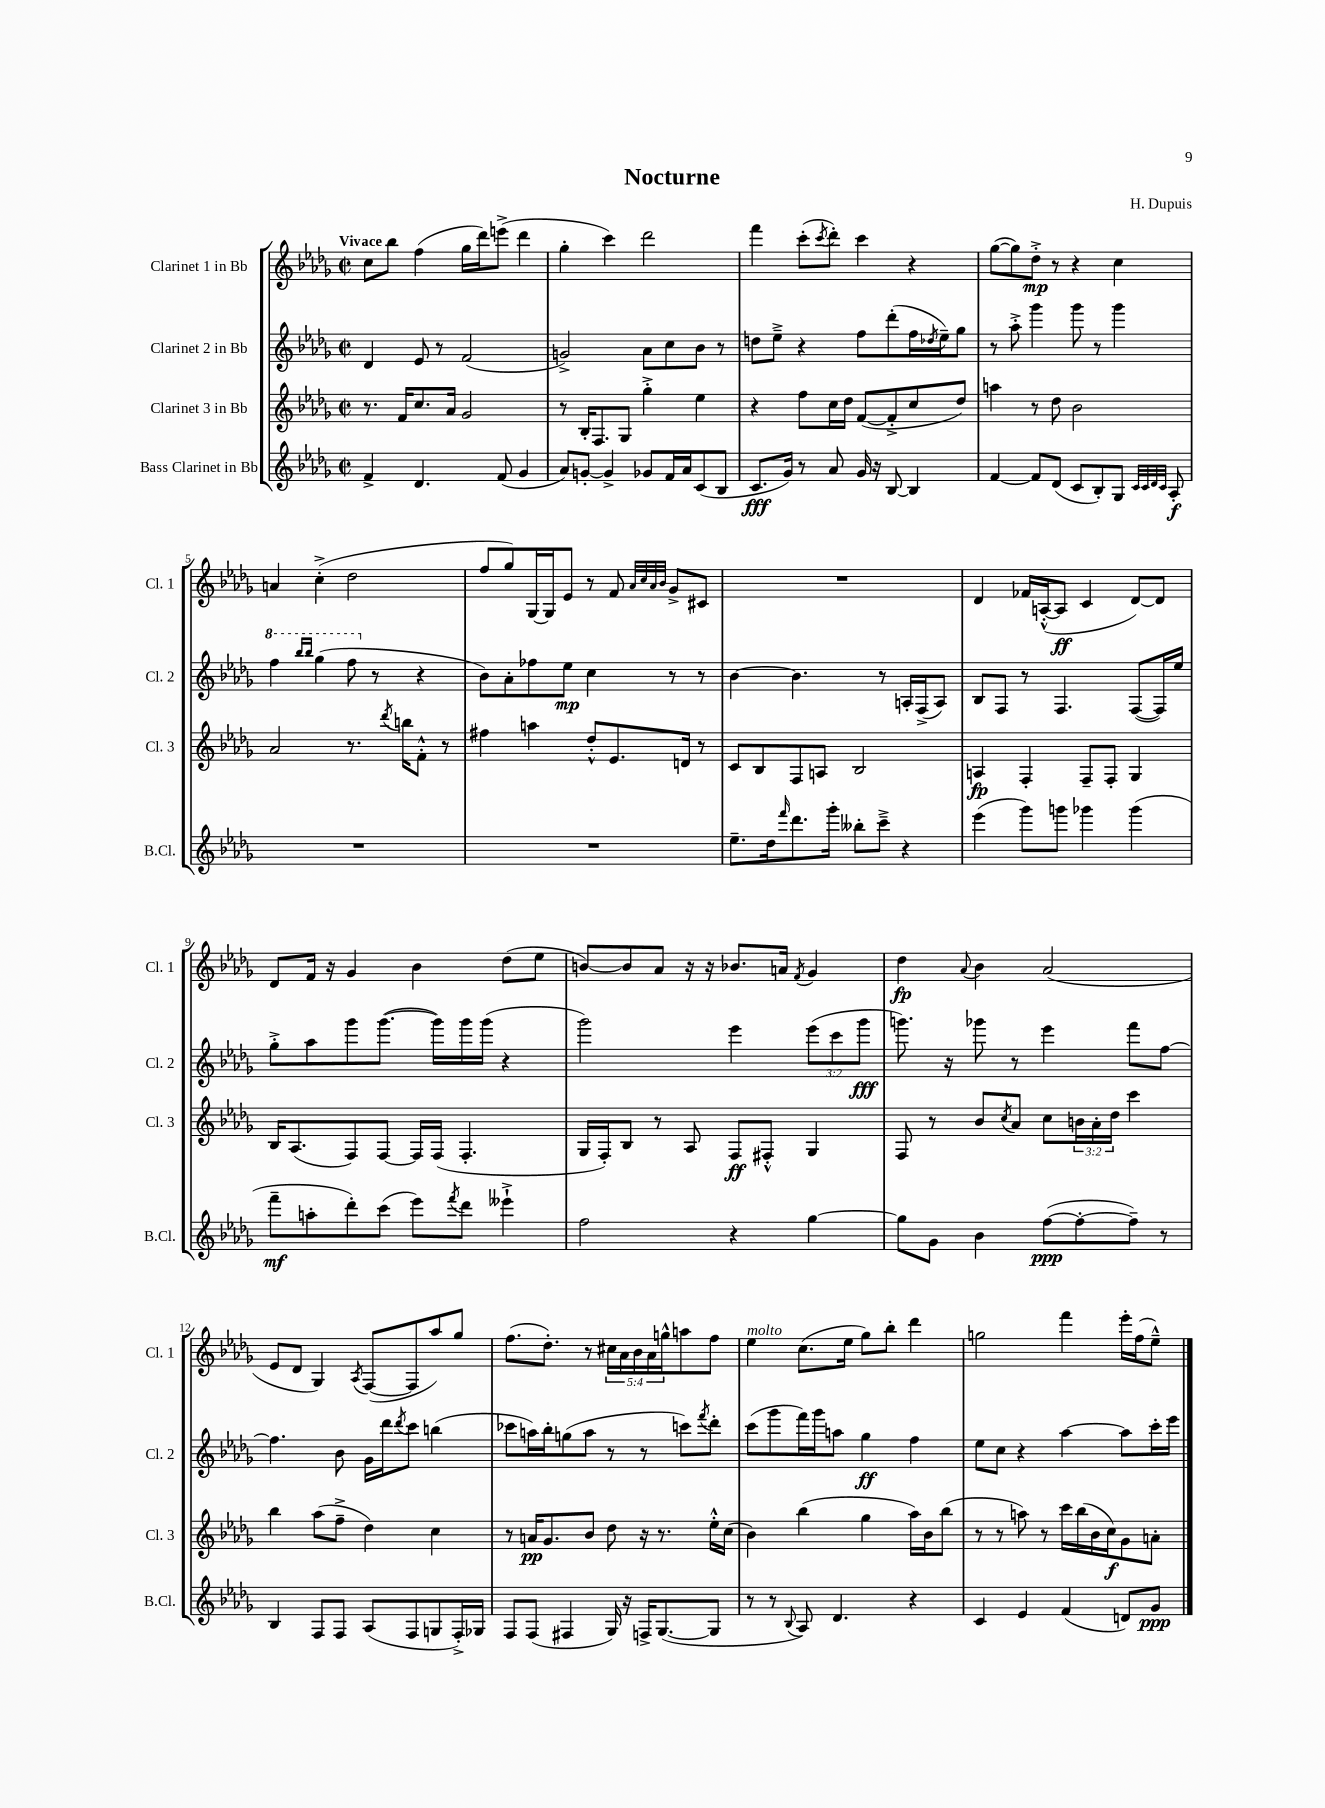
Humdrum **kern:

**kern	**dynam	**kern	**dynam	**kern	**dynam	**kern	**dynam
*part4	*part4	*part3	*part3	*part2	*part2	*part1	*part1
*staff4	*staff4	*staff3	*staff3	*staff2	*staff2	*staff1	*staff1
*I"Bass Clarinet in Bb	*	*I"Clarinet 3 in Bb	*	*I"Clarinet 2 in Bb	*	*I"Clarinet 1 in Bb	*
*I'B.Cl.	*	*I'Cl. 3	*	*I'Cl. 2	*	*I'Cl. 1	*
*clefG2	*	*clefG2	*	*clefG2	*	*clefG2	*
*k[b-e-a-d-g-]	*	*k[b-e-a-d-g-]	*	*k[b-e-a-d-g-]	*	*k[b-e-a-d-g-]	*
*M2/2	*	*M2/2	*	*M2/2	*	*M2/2	*
*met(c|)	*	*met(c|)	*	*met(c|)	*	*met(c|)	*
=1	=1	=1	=1	=1	=1	=1	=1
!	!	!	!	!	!	!LO:TX:a:B:t=Vivace	!
4f^/	.	8.r	.	4d-/	.	8cc\L	.
.	.	.	.	.	.	8bb-\J	.
.	.	16f/KL	.	.	.	.	.
4.d-/	.	8.cc/	.	8e-/	.	(4ff\	.
.	.	.	.	8r	.	.	.
.	.	16a-/Jk	.	.	.	.	.
.	.	2g-/	.	(2f/	.	16gg-\LL	.
.	.	.	.	.	.	16ddd-\J)	.
(8f/	.	.	.	.	.	(8eeen^\J	.
4g-/	.	.	.	.	.	4ddd-\	.
=2	=2	=2	=2	=2	=2	=2	=2
8a-/L)	.	8r	.	2gn^/)	.	4gg-'\	.
[8gn'/J	.	16B-'/KL	.	.	.	.	.
.	.	8.F/	.	.	.	.	.
4g^/]	.	.	.	.	.	4ccc\)	.
.	.	8G-/J	.	.	.	.	.
8g-X/L	.	4gg-'^\	.	8a-\L	.	2ddd-\	.
16f/L	.	.	.	8cc\	.	.	.
16a-/J	.	.	.	.	.	.	.
(8c/	.	4ee-\	.	8b-\J	.	.	.
8B-/J	.	.	.	8r	.	.	.
=3	=3	=3	=3	=3	=3	=3	=3
8.c/L	fff	4r	.	8ddn\L	.	4fff\	.
.	.	.	.	8ee-~^\J	.	.	.
16g-/Jk)	.	.	.	.	.	.	.
8r	.	8ff\L	.	4r	.	(8ccc'\L	.
.	.	.	.	.	.	8qccc/	.
8a-/	.	16cc\L	.	.	.	8ddd-'\J)	.
.	.	16dd-\JJ	.	.	.	.	.
16g-/	.	([8f/L	.	8ff\L	.	4ccc\	.
16r	.	.	.	.	.	.	.
[8B-/	.	8f'^/]	.	(8ddd-'\	.	.	.
4B-/]	.	8cc/	.	16ff\L	.	4r	.
.	.	.	.	8qdd-X/	.	.	.
.	.	.	.	16ee-~\J)	.	.	.
.	.	8dd-/J)	.	8gg-\J	.	.	.
=4	=4	=4	=4	=4	=4	=4	=4
[4f/	.	4aan\	.	8r	.	([8gg-\L	.
.	.	.	.	8aa-'^\	.	8gg-\])	.
8f/L]	.	8r	.	4ggg-\	.	8dd-'^\J	mp
(8d-/J	.	8dd-\	.	.	.	8r	.
8c/L	.	2b-\	.	8ggg-\	.	4r	.
8B-'/)	.	.	.	8r	.	.	.
8G-/J	.	.	.	4ggg-\	.	4cc\	.
32qqc/LLL	.	.	.	.	.	.	.
32qqc/	.	.	.	.	.	.	.
32qqd-/	.	.	.	.	.	.	.
32qqc/JJJ	.	.	.	.	.	.	.
8A-'/	f	.	.	.	.	.	.
!!LO:LB:g=z
=5	=5	=5	=5	=5	=5	=5	=5
*	*	*	*	*8va	*	*	*
1r	.	2a-/	.	4fff\	.	4an/	.
.	.	.	.	16qqbbb-/LL	.	.	.
.	.	.	.	16qqbbb-/JJ	.	.	.
.	.	.	.	(4ggg-\	.	(4cc'^\	.
.	.	8.r	.	8fff\	.	2dd-\	.
*	*	*	*	*X8va	*	*	*
.	.	.	.	8r	.	.	.
.	.	8qddd-/	.	.	.	.	.
.	.	16bbn\KL	.	.	.	.	.
.	.	8f'^^\J	.	4r	.	.	.
.	.	8r	.	.	.	.	.
=6	=6	=6	=6	=6	=6	=6	=6
1r	.	4ff#X\	.	8b-\L)	.	8ff/L	.
.	.	.	.	8a-'\	.	8gg-/)	.
.	.	4aan\	.	8ff-X\	.	[16G-/L	.
.	.	.	.	.	.	16G-/J]	.
.	.	.	.	8ee-\J	mp	8e-/J	.
.	.	8dd-'^^/L	.	4cc\	.	8r	.
.	.	8.e-/	.	.	.	8f/	.
.	.	.	.	.	.	32qqa-/LLL	.
.	.	.	.	.	.	32qqcc/	.
.	.	.	.	.	.	32qqa-/	.
.	.	.	.	.	.	32qqb-/JJJ	.
.	.	.	.	8r	.	8g-^/L	.
.	.	16dn/Jk	.	.	.	.	.
.	.	8r	.	8r	.	8c#X/J	.
=7	=7	=7	=7	=7	=7	=7	=7
8.ee-~\L	.	8c/L	.	[4b-\	.	1r	.
.	.	8B-/	.	.	.	.	.
16dd-\k	.	.	.	.	.	.	.
16qqfff/	.	.	.	.	.	.	.
8.ddd-\	.	8F/	.	4.b-\]	.	.	.
.	.	8An/J	.	.	.	.	.
16ggg-'\Jk	.	.	.	.	.	.	.
8bb--X'\L	.	2B-/	.	.	.	.	.
8ccc~^\J	.	.	.	8r	.	.	.
4r	.	.	.	16An'/LL	.	.	.
.	.	.	.	(16F^/J	.	.	.
.	.	.	.	8A/J)	.	.	.
=8	=8	=8	=8	=8	=8	=8	=8
(4eee-\	.	4An/	fp	8B-/L	.	4d-/	.
.	.	.	.	8F/J	.	.	.
8ggg-\L)	.	4F'/	.	8r	.	16f-X/LL	.
.	.	.	.	.	.	([16An'^^/J	.
8gggn\J	.	.	.	4.F/	.	8A/J]	ff
4ggg-X\	.	8F~/L	.	.	.	4c/	.
.	.	8F'/J	.	.	.	.	.
(4ggg-\	.	4G-/	.	([8F/L	.	[8d-/L)	.
.	.	.	.	16F/L])	.	8d-/J]	.
.	.	.	.	16ee-/JJ	.	.	.
!!LO:LB:g=z
=9	=9	=9	=9	=9	=9	=9	=9
8fff~\L	mf	16B-/KL	.	8gg-'^\L	.	8d-/L	.
.	.	(8.A-/	.	.	.	.	.
8aan'\	.	.	.	8aa-\	.	16f/Jk	.
.	.	.	.	.	.	16r	.
8ddd-'\)	.	8F/)	.	8ggg-\	.	4g-/	.
(8ccc\J	.	[8F/J	.	([8.ggg-\J	.	.	.
8eee-\L)	.	16F/LL]	.	.	.	4b-\	.
.	.	(16F/JJ	.	16ggg-\LL])	.	.	.
8qfff/	.	.	.	.	.	.	.
8ddd-\J	.	4.F'/	.	16ggg-\	.	.	.
.	.	.	.	(16ggg-\JJ	.	.	.
4eee--X`^\	.	.	.	4r	.	(8dd-\L	.
.	.	.	.	.	.	8ee-\J	.
=10	=10	=10	=10	=10	=10	=10	=10
2ff\	.	16G-/LL	.	2ggg-\)	.	[8bn/L)	.
.	.	16F'/J)	.	.	.	.	.
.	.	8B-/J	.	.	.	8b/]	.
.	.	8r	.	.	.	8a-/J	.
.	.	8A-/	.	.	.	16r	.
.	.	.	.	.	.	16r	.
4r	.	8F/L	ff	4eee-\	.	8.b-X/L	.
.	.	8F#X'^^/J	.	.	.	.	.
.	.	.	.	.	.	16an/Jk	.
.	.	.	.	.	.	8qf/	.
[4gg-\	.	4G-/	.	(12eee-\L	.	4g-/	.
.	.	.	.	12ccc\	.	.	.
.	.	.	.	12ggg-\J	fff	.	.
=11	=11	=11	=11	=11	=11	=11	=11
8gg-\L]	.	8F/	.	8.gggn\)	.	4dd-\	fp
8g-\J	.	8r	.	.	.	.	.
.	.	.	.	16r	.	.	.
.	.	.	.	.	.	8qqa-/	.
4b-\	.	8b-/L	.	8ggg-X\	.	4b-\	.
.	.	8qcc/	.	.	.	.	.
.	.	8a-/J	.	8r	.	.	.
([8ff\L	ppp	8cc\L	.	4eee-\	.	(2a-/	.
8ff'\_	.	24bn\L	.	.	.	.	.
.	.	24a-'\	.	.	.	.	.
.	.	24dd-\JJ	.	.	.	.	.
8ff~\J])	.	4ccc\	.	8fff\L	.	.	.
8r	.	.	.	[8ff\J	.	.	.
!!LO:LB:g=z
=12	=12	=12	=12	=12	=12	=12	=12
4B-/	.	4bb-\	.	4.ff\]	.	8e-/L	.
.	.	.	.	.	.	8d-/J	.
8F/L	.	(8aa-\L	.	.	.	4G-/)	.
8F/J	.	8ff~^\J	.	8b-\	.	.	.
.	.	.	.	.	.	8qA-/	.
(8A-/L	.	4dd-\)	.	16g-\LL	.	([8F/L	.
.	.	.	.	16ddd-\J	.	.	.
.	.	.	.	8qddd-/	.	.	.
8F/	.	.	.	8ccc\J	.	8F/]	.
8Gn/	.	4cc\	.	(4bbn\	.	8aa-/)	.
16F'^/L)	.	.	.	.	.	8gg-/J	.
16G-X/JJ	.	.	.	.	.	.	.
=13	=13	=13	=13	=13	=13	=13	=13
8F/L	.	8r	.	8ccc-X\L	.	(8.ff\L	.
(8F/J	.	16an/KL	pp	16aan\L)	.	.	.
.	.	8.g-/	.	16bb-'\J	.	8.dd-'\J)	.
4F#X/	.	.	.	(8ggn\	.	.	.
.	.	8b-/J	.	8aa\J	.	8r	.
16G-/)	.	8dd-\	.	8r	.	20cc#X\LL	.
.	.	.	.	.	.	20a-\	.
16r	.	.	.	.	.	.	.
.	.	.	.	.	.	20b-\	.
16Fn^/KL	.	16r	.	8r	.	.	.
.	.	.	.	.	.	20a-\	.
([8.G-/	.	8.r	.	.	.	.	.
.	.	.	.	.	.	20ggn^^\J	.
.	.	.	.	8cccn\L)	.	8aan\	.
.	.	.	.	8qfff/	.	.	.
8G-/J]	.	16ee-'^^\LL	.	8ddd-'\J	.	8ff\J	.
.	.	(16cc\JJ	.	.	.	.	.
=14	=14	=14	=14	=14	=14	=14	=14
!	!	!	!	!	!	!LO:TX:a:i:t=molto	!
8r	.	4b-\)	.	(8ccc\L	.	4ee-\	.
8r	.	.	.	8ggg-\	.	.	.
8qqB-/	.	.	.	.	.	.	.
8A-/)	.	(4bb-\	.	16fff\L)	.	(8.cc\L	.
.	.	.	.	16ggg-\J	.	.	.
4.d-/	.	.	.	8aan\J	.	.	.
.	.	.	.	.	.	16ee-\Jk	.
.	.	4gg-\	.	4gg-\	ff	8gg-\L)	.
.	.	.	.	.	.	8bb-'\J	.
4r	.	16aa-\LL)	.	4ff\	.	4ddd-\	.
.	.	16b-\J	.	.	.	.	.
.	.	(8bb-\J	.	.	.	.	.
=15	=15	=15	=15	=15	=15	=15	=15
4c/	.	8r	.	8ee-\L	.	2ggn\	.
.	.	8r	.	8cc\J	.	.	.
4e-/	.	8aan\)	.	4r	.	.	.
.	.	8r	.	.	.	.	.
(4f/	.	16ccc\LL	.	[4aa-\	.	4fff\	.
.	.	(16bb-\	.	.	.	.	.
.	.	16b-\	.	.	.	.	.
.	.	16cc\J)	f	.	.	.	.
8dn/L)	.	8g-\	.	8aa-\L]	.	16eee-'\LL	.
.	.	.	.	.	.	(16ff\J	.
8g-/J	ppp	8an'\J	.	16ccc'\L	.	8ee-~^^\J)	.
.	.	.	.	16eee-\JJ	.	.	.
==	==	==	==	==	==	==	==
*-	*-	*-	*-	*-	*-	*-	*-
